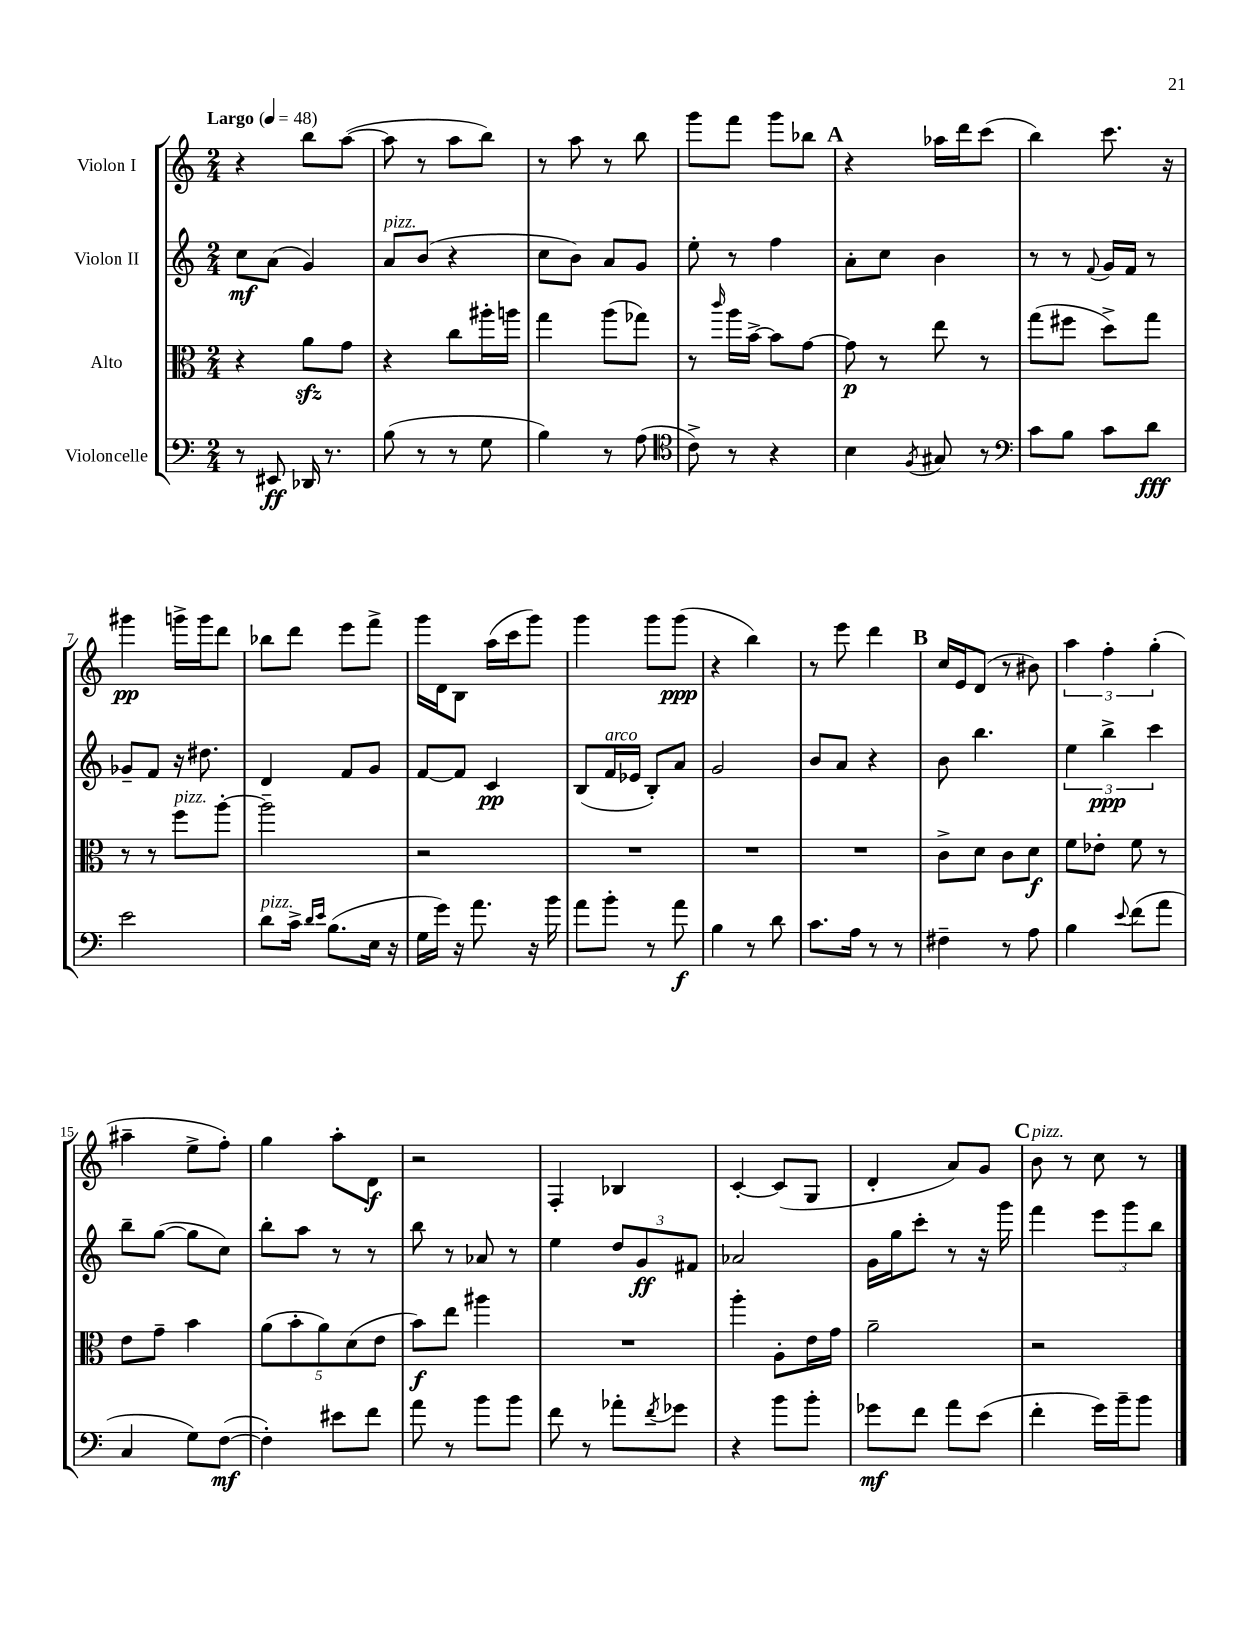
<<
\new StaffGroup <<
\new Staff = "s0" \with { instrumentName = "Violon I" } {
    \clef treble \key c \major \numericTimeSignature \time 2/4 \tempo "Largo" 4 = 48
    r4 b''8 a''8~( |
    a''8 r8 a''8 b''8) |
    r8 a''8 r8 b''8 |
    g'''8 f'''8 g'''8 bes''8 |
    \mark \markup { \bold "A" } r4 aes''16 d'''16 c'''8( |
    b''4) c'''8. r16 |
    gis'''4\pp g'''16-> g'''16 d'''8 |
    bes''8 d'''8 e'''8 f'''8-> |
    g'''16 d'16 b8 a''16( c'''16 g'''8) |
    g'''4 g'''8 g'''8\ppp( |
    r4 b''4) |
    r8 e'''8 d'''4 |
    \mark \markup { \bold "B" } c''16 e'16 d'8( r8 bis'8) |
    \tuplet 3/2 { a''4 f''4-. g''4-.( } |
    ais''4-- e''8-> f''8-.) |
    g''4 a''8-. d'8\f |
    r2 |
    f4-. bes4 |
    c'4~-. c'8( g8 |
    d'4-. a'8) g'8 |
    \mark \markup { \bold "C" } b'8^\markup { \italic "pizz." } r8 c''8 r8 \bar "|." |
}
\new Staff = "s1" \with { instrumentName = "Violon II" } {
    \clef treble \key c \major \numericTimeSignature \time 2/4
    c''8\mf a'8( g'4) |
    a'8^\markup { \italic "pizz." } b'8( r4 |
    c''8 b'8) a'8 g'8 |
    e''8-. r8 f''4 |
    \mark \markup { \bold "A" } a'8-. c''8 b'4 |
    r8 r8 \appoggiatura { f'8 } g'16 f'16 r8 |
    ges'8-- f'8 r16 dis''8. |
    d'4 f'8 g'8 |
    f'8~ f'8 c'4\pp |
    b8( f'16^\markup { \italic "arco" } ees'16 b8-.) a'8 |
    g'2 |
    b'8 a'8 r4 |
    \mark \markup { \bold "B" } b'8 b''4. |
    \tuplet 3/2 { e''4 b''4->\ppp c'''4 } |
    b''8-- g''8~( g''8 c''8) |
    b''8-. a''8 r8 r8 |
    b''8 r8 aes'8 r8 |
    e''4 \tuplet 3/2 { d''8 g'8\ff fis'8 } |
    aes'2 |
    g'16 g''16 c'''8-. r8 r16 g'''16 |
    \mark \markup { \bold "C" } f'''4 \tuplet 3/2 { e'''8 g'''8 b''8 } \bar "|." |
}
\new Staff = "s2" \with { instrumentName = "Alto" } {
    \clef alto \key c \major \numericTimeSignature \time 2/4
    r4 a'8\sfz g'8 |
    r4 c''8 ais''16-. a''16 |
    g''4 a''8( ges''8) |
    r8 \grace { c'''16 } a''16 b'16~-> b'8 g'8~ |
    \mark \markup { \bold "A" } g'8\p r8 e''8 r8 |
    g''8( fis''8 d''8->) g''8 |
    r8 r8 f''8^\markup { \italic "pizz." } a''8~-. |
    a''2-- |
    r2 |
    R2 |
    R2 |
    R2 |
    \mark \markup { \bold "B" } c'8-> d'8 c'8 d'8\f |
    f'8 ees'8-. f'8 r8 |
    e'8 g'8-- b'4 |
    \tuplet 5/4 { a'8( b'8-. a'8) d'8( e'8 } |
    b'8\f) e''8 ais''4 |
    R2 |
    a''4-. a8-. e'16 g'16 |
    a'2-- |
    \mark \markup { \bold "C" } r2 \bar "|." |
}
\new Staff = "s3" \with { instrumentName = "Violoncelle" } {
    \clef bass \key c \major \numericTimeSignature \time 2/4
    r8 eis,8\ff des,16 r8. |
    b8( r8 r8 g8 |
    b4) r8 a8( |
    \clef tenor c'8->) r8 r4 |
    \mark \markup { \bold "A" } b4 \acciaccatura { f8 } gis8 r8 |
    \clef bass c'8 b8 c'8 d'8\fff |
    e'2 |
    d'8^\markup { \italic "pizz." } c'16-> \grace { d'16 e'16 } b8.( e16 r16 |
    g16 g'16) r16 a'8. r16 b'16 |
    a'8 b'8-. r8 a'8\f |
    b4 r8 d'8 |
    c'8. a16 r8 r8 |
    \mark \markup { \bold "B" } fis4-- r8 a8 |
    b4 \appoggiatura { e'8 } f'8( a'8 |
    c4 g8) f8~\mf( |
    f4-.) eis'8 f'8 |
    a'8 r8 b'8 b'8 |
    f'8 r8 aes'8-. \acciaccatura { f'8 } ges'8 |
    r4 b'8 b'8-. |
    ges'8\mf f'8 a'8 e'8( |
    \mark \markup { \bold "C" } f'4-. g'16) b'16-- b'8 \bar "|." |
}
>>
>>
